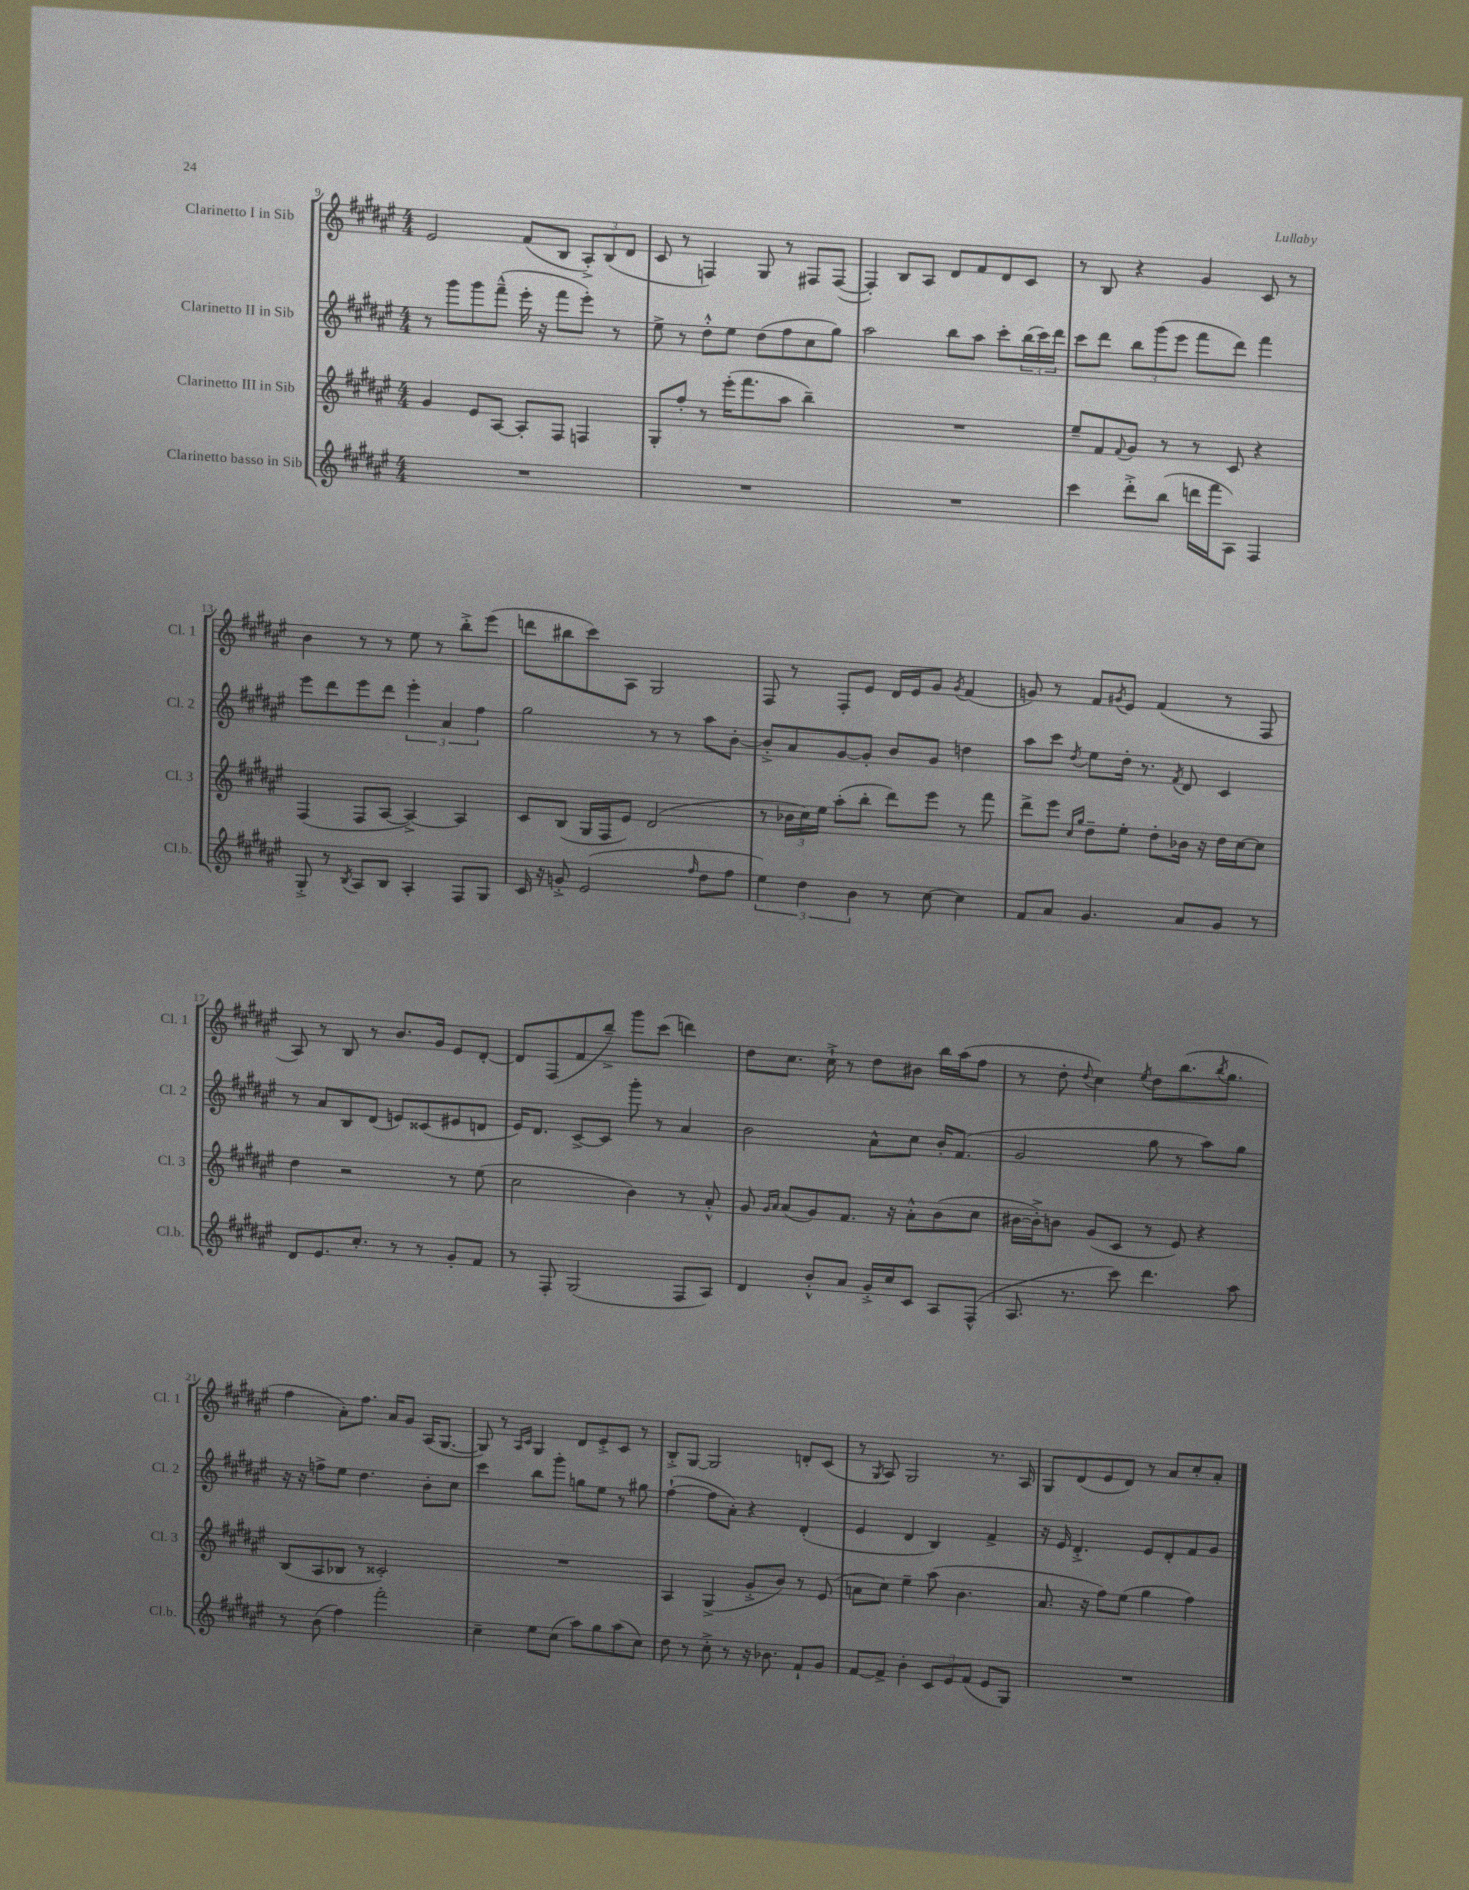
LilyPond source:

<<
\new StaffGroup <<
\new Staff = "s0" \with { instrumentName = "Clarinetto I in Sib" shortInstrumentName = "Cl. 1" } {
    \clef treble \key fis \major \numericTimeSignature \time 4/4
    eis'2 fis'8( b8 \tuplet 3/2 { ais8-.->) b8( dis'8 } |
    cis'8 r8 f4) gis8 r8 fis8 fis8~( |
    fis4-.) b8 ais8 dis'8 fis'8 dis'8 cis'8 |
    r8 b8 r4 gis'4 cis'8 r8 |
    b'4 r8 r8 eis''8 r8 b''8-.-> eis'''8( |
    d'''8 bis''8 cis'''8) ais8 gis2 |
    fis8 r8 fis8-. eis'8 dis'16 eis'16 gis'8 \acciaccatura { gis'8 } fis'4( |
    g'8) r8 fis'8 \acciaccatura { gis'8 } eis'8 fis'4( r8 fis8 |
    ais8) r8 b8 r8 b'8. gis'16 eis'8 dis'8~-. |
    dis'8 fis8( fis'8 b''8--->) gis'''8 cis'''8( d'''4) |
    dis''8 cis''8. cis''16-!-> r8 dis''8 bis'8 b''16 ais''16( fis''8 |
    r8 dis''8-. \appoggiatura { dis''8 } cis''4) \acciaccatura { eis''8 } dis''8 b''8.( \acciaccatura { b''8 } gis''8. |
    fis''4 ais'8-.) fis''8. ais'16 gis'8 ais16( gis8.~ |
    gis8) r8 \grace { ais16 cis'16 } gis4 dis'8 eis'8-.-> cis'8 r8 |
    b8-.-> gis8~ gis2 d'8-. cis'8( |
    r8 \acciaccatura { gis8 } ais8) gis2 r8. ais16 |
    gis8 dis'8( eis'8 dis'8) r8 ais'8 cis''8-. ais'8-. \bar "|." |
}
\new Staff = "s1" \with { instrumentName = "Clarinetto II in Sib" shortInstrumentName = "Cl. 2" } {
    \clef treble \key fis \major \numericTimeSignature \time 4/4
    r8 gis'''8 gis'''8 fis'''8---^( eis'''16-. r16 fis'''8 eis'''8-.) r8 |
    eis''8-> r8 dis''8-.-^ eis''8 dis''8( fis''8 cis''8 gis''8) |
    ais''2 b''8 ais''8 cis'''8-. \tuplet 3/2 { b''16( cis'''16) dis'''16 } |
    cis'''8 dis'''8 \tuplet 3/2 { b''8 gis'''8( eis'''8 } fis'''8 dis'''8) fis'''4 |
    eis'''8 dis'''8 eis'''8 dis'''8 \tuplet 3/2 { eis'''4-. ais'4 fis''4 } |
    gis''2 r8 r8 ais''8 b'8~-. |
    b'8-.-> ais'8 gis'8~ gis'8-. b'8 gis'8 d''4 |
    ais''8 cis'''8 \acciaccatura { dis''8 } eis''8 dis''16-. r8. \acciaccatura { fis'8 } dis'8 cis'4 |
    r8 ais'8 b8 dis'8( e'8) cisis'8( eis'8 d'8 |
    eis'16) dis'8. cis'8~-> cis'8 gis'''8-. r8 ais'4 |
    b'2 ais'8-^ cis''8 b'16-. fis'8.( |
    gis'2 gis''8 r8 ais''8) gis''8 |
    r16 r16 f''8-> eis''8 dis''4. b'8-. cis''8 |
    cis'''4 b''8 gis'''8-. g''8 eis''8 r8 gis''8 |
    fis''4~-!( fis''8 ais'8-.) r4 dis'4-.( |
    eis'4 dis'4 b4) fis'4-> |
    r16 eis'16 dis'4.-.-> eis'8 dis'8-. fis'8 gis'8 \bar "|." |
}
\new Staff = "s2" \with { instrumentName = "Clarinetto III in Sib" shortInstrumentName = "Cl. 3" } {
    \clef treble \key fis \major \numericTimeSignature \time 4/4
    gis'4 eis'8 ais8~ ais8-. fis8 f4 |
    gis8-. fis''8-. r8 eis'''16-.( fis'''8. ais''8 b''4--) |
    R1 |
    eis''8-- fis'8 \appoggiatura { fis'8 } gis'8 r8 r8 cis'8 r4 |
    fis4( fis8 ais8~ ais4~->) ais4 |
    cis'8 b8( gis16 fis16 eis'8) dis'2( |
    r8 \tuplet 3/2 { bes'16 cis''16) eis''16 } ais''8-.( b''8-. dis'''8) eis'''8 r8 fis'''8 |
    dis'''8-> eis'''8 \grace { cis''16 gis''16 } dis''8-- eis''8-. dis''8-. bes'16 r16 dis''16 cis''16~ cis''8 |
    dis''4 r2 r8 eis''8( |
    cis''2 b'4) r8 ais'8-.-^ |
    gis'8 \grace { gis'16 ais'16 } ais'8( gis'8) fis'8. r16 ais'8-.-^ b'8( cis''8 |
    bis'16~ bis'16-.->) b'8 gis'8( cis'8 r8 eis'8) r4 |
    b8( ais8 bes8 r8 cisis'2-.) |
    R1 |
    ais4 gis4->( gis'8-.-> b'8) r8 eis'8( |
    a'8 cis''8) eis''4-- ais''8( b'4. |
    ais'8. r16 fis''8) eis''8( gis''4 fis''4) \bar "|." |
}
\new Staff = "s3" \with { instrumentName = "Clarinetto basso in Sib" shortInstrumentName = "Cl.b." } {
    \clef treble \key fis \major \numericTimeSignature \time 4/4
    R1 |
    R1 |
    R1 |
    cis'''4 dis'''8-.-> b''8( d'''16 fis'''16 ais8) fis4 |
    gis8-.-> r8 \acciaccatura { b8 } ais8 b8 ais4-. fis8 gis8 |
    cis'16 r16 g'8-.-> eis'2( \grace { fis''16 } dis''8 fis''8 |
    \tuplet 3/2 { eis''4) dis''4 b'4 } r8 cis''8~ cis''4 |
    fis'8 ais'8 gis'4. ais'8 gis'8 r8 |
    dis'8 eis'8. cis''8.-. r8 r8 gis'8-. fis'8 |
    r8 fis8-. gis2( fis8 ais8) |
    dis'4 b'8-.-^ ais'8 gis'16-.-> cis''16 cis'8 ais8 fis8-^( |
    ais8. r8. cis'''8) dis'''4. ais''8 |
    r8 b'8( fis''4) fis'''2-. |
    cis''4-- eis''8 cis''8( ais''8) gis''8 ais''8( cis''8) |
    dis''8 r8 cis''8-.-> r8 r16 bes'8. fis'8-! gis'8 |
    fis'8~ fis'8-> b'4-. \tuplet 3/2 { cis'8 eis'8 fis'8( } eis'8 gis8) |
    R1 \bar "|." |
}
>>
>>
\layout { \context { \Score currentBarNumber = #9 } }
